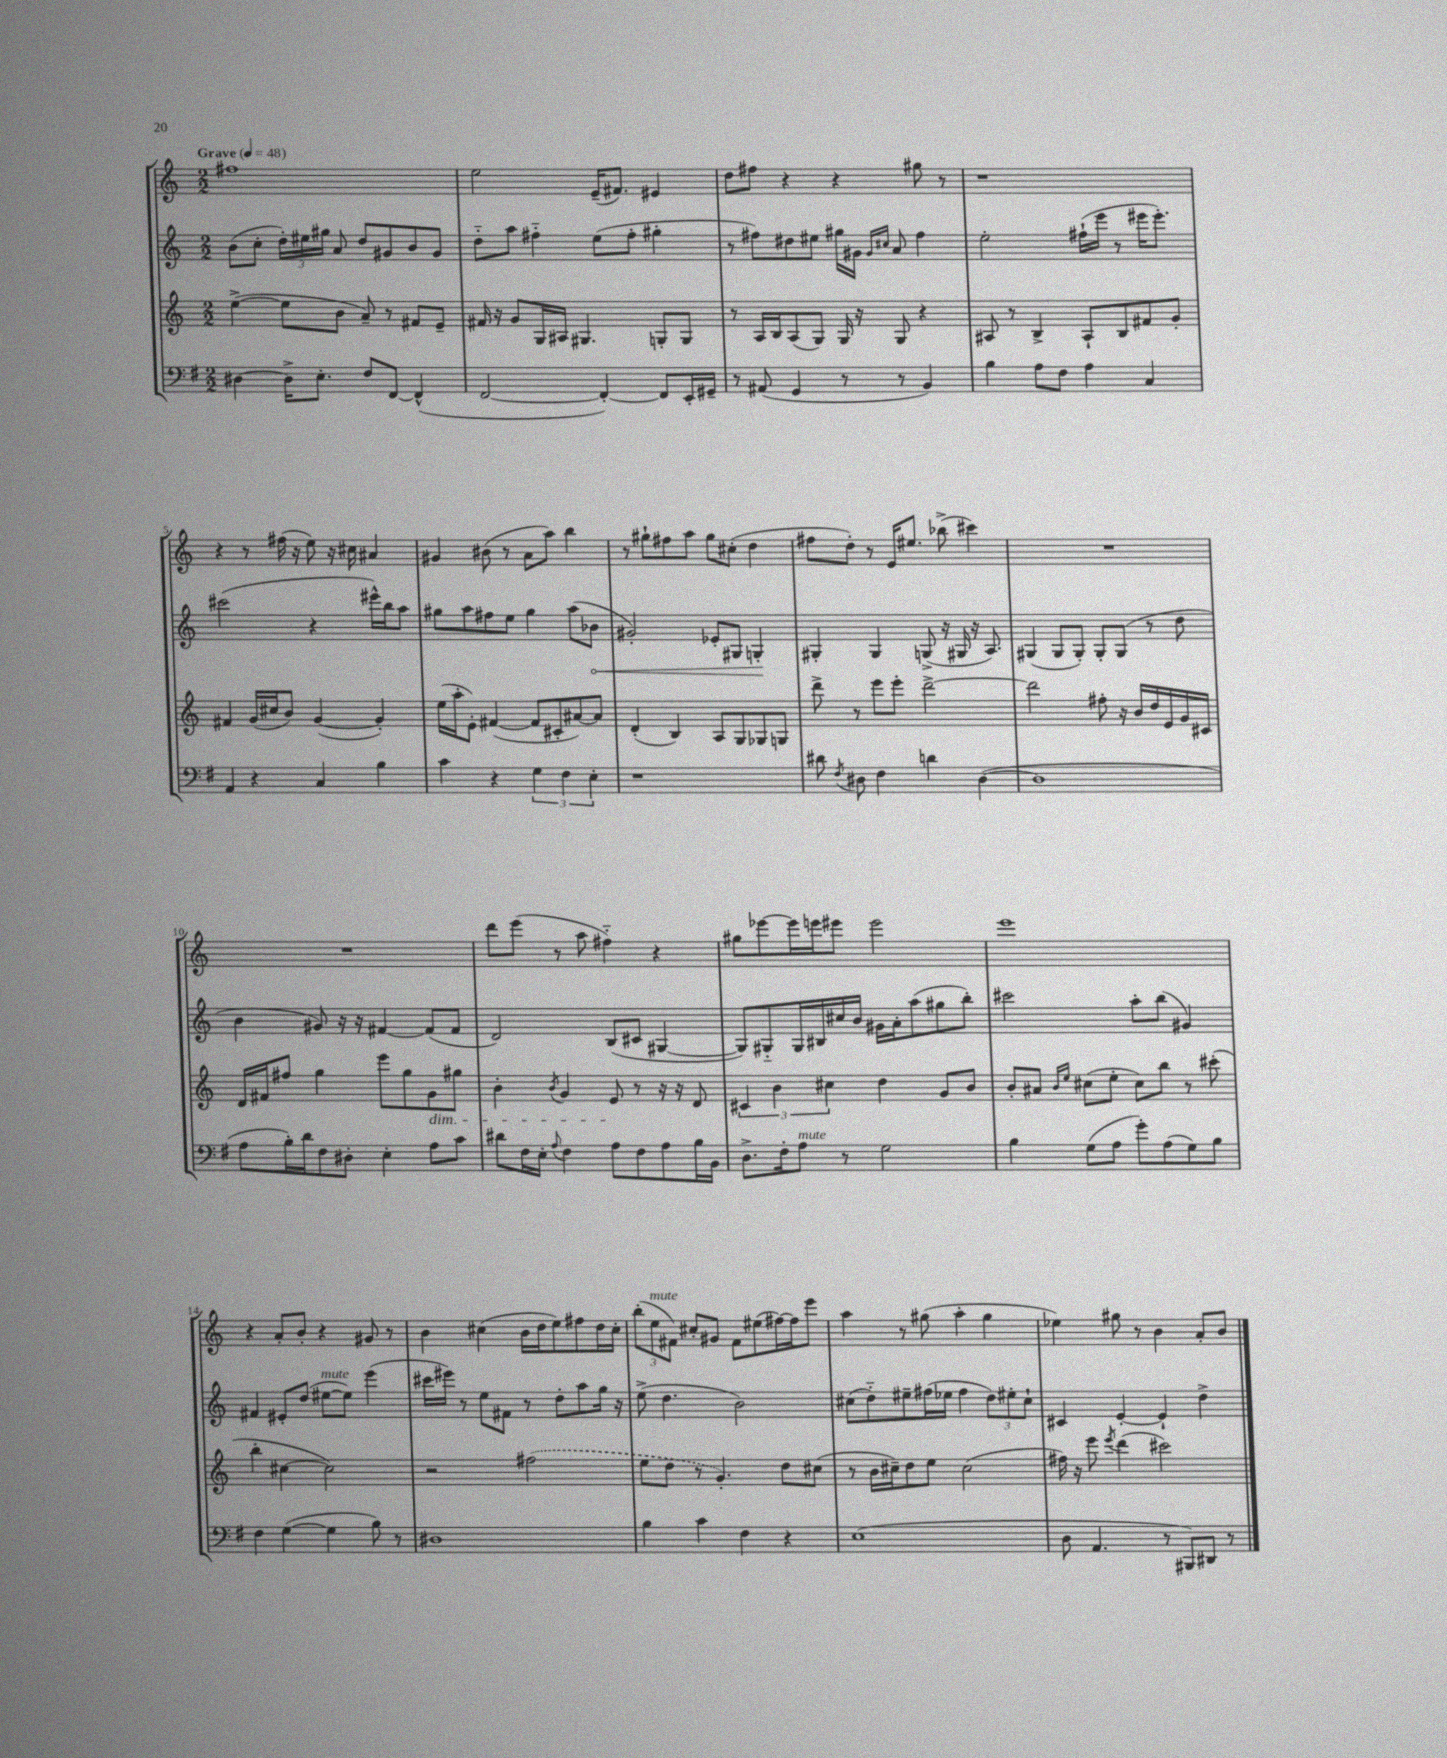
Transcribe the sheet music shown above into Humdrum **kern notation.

**kern	**kern	**kern	**kern
*staff4	*staff3	*staff2	*staff1
*clefF4	*clefG2	*clefG2	*clefG2
*k[f#]	*k[]	*k[]	*k[]
*M2/2	*M2/2	*M2/2	*M2/2
*MM48	*MM48	*MM48	*MM48
[4D#	([4ee^	(8b	1ff#
.	.	8cc'	.
16D#^]	8ee]	24dd')	.
.	.	24ee#	.
8.E'	.	.	.
.	.	24gg#	.
.	8b	8a	.
8F#	8a~)	8dd	.
[8FF#	8r	8g#	.
(4FF#^^]	8f#	8b	.
.	8e~	8g#	.
=	=	=	=
[2FF#	16f#	8dd'~	2ee
.	16r	.	.
.	8g	8aa	.
.	16G	4ff#'~	.
.	16A#	.	.
.	4.G#	.	.
4FF#'_)	.	(8ee	(16e~
.	.	.	8.f#)
.	.	8ff#'	.
8FF#]	8G'	4gg#'	4e#
16EE'	8G	.	.
16GG#~	.	.	.
=	=	=	=
8r	8r	8r	8dd
(8AA#	16A	8ff#)	8ff#
.	16B	.	.
4GG	(8A	8dd#	4r
.	8G)	8ee#	.
8r	16G	16gg#	4r
.	16r	16g#	.
.	.	16qqg#	.
.	.	16qqcc#	.
8r	8G	8a	.
4BB)	4r	4ff#	8gg#
.	.	.	8r
=	=	=	=
4B	8A#	2ee'	1r
.	8r	.	.
8A	4B^	.	.
8F#	.	.	.
4A	8A#`	(16ff#`	.
.	.	16eee	.
.	8B	8r	.
4C	8f#	16eee#	.
.	.	8.eee#')	.
.	8g'	.	.
=	=	=	=
4AA	4f#	(2ccc#	4r
4r	(16g	.	8r
.	16cc#	.	.
.	8b)	.	(16ff#
.	.	.	16r
4C	([4g	4r	8ee)
.	.	.	16r
.	.	.	16cc#
4B	4g'])	16eee#^^)	4a#
.	.	16bb	.
.	.	8aa	.
=	=	=	=
4c	(16ee	8gg#	4g#
.	16aa'	.	.
.	8e')	8aa	.
4r	([4f#	8ff#	(8b#
.	.	8ee	8r
6G	8f#]	4gg#	8a
.	8c#'	.	8aa)
6F#	.	.	.
.	[8a#)	(8aa	4bb
6E'	.	.	.
.	8a#]	8b-	.
=	=	=	=
1r	(4d'	2g#')	8r
.	.	.	8gg#`
.	4B)	.	8ff#
.	.	.	8aa
.	8A	8e-'	8gg#
.	8G	8G#	(8cc#'
.	8G-	4G'	4dd
.	8G	.	.
=	=	=	=
8d#	8ddd^	4G#'	8ff#
8qF#	.	.	.
8D#	8r	.	8dd')
4F#	8eee	4G#	8r
.	8eee'	.	16e
.	.	.	8.ee#
4d	[2ddd^	(8G^	.
.	.	16r	(8bb-^
.	.	16G#	.
([4D#	.	16r	4ccc#)
.	.	8.A)	.
=	=	=	=
1D#]	2ddd]	(4G#	1r
.	.	8G#	.
.	.	8G#')	.
.	8ff#'	8G#'	.
.	16r	(8G#	.
.	16b	.	.
.	16dd	8r	.
.	16e	.	.
.	16g	8dd	.
.	16c#	.	.
=	=	=	=
8A	16d	4b	1r
.	16f#	.	.
16B')	8ff#	.	.
16d	.	.	.
8F#	4gg	8g#)	.
8D#'	.	16r	.
.	.	16r	.
4E'	8eee	[4f#	.
.	8gg	.	.
8A	8g	(8f#]	.
8c	8gg#	8f#	.
=	=	=	=
8d#	4b'	2d)	8ddd
16F#	.	.	(8eee
16E'	.	.	.
8qqA	8qb	.	.
4F#	4g	.	8r
.	.	.	8aa
8A	8e	(8B	4ff#'~)
8F#	8r	8c#	.
8A	16r	[4G#	4r
.	16r	.	.
16B	8d	.	.
16BB	.	.	.
=	=	=	=
8.D^	6c#	8G#])	8gg#
.	.	8G#'~	[8eee-
.	6b	.	.
16F#'	.	.	.
8A	.	16G#	16eee-]
.	.	16B#	16eee
.	6cc#	.	.
8r	.	16cc#	8eee#
.	.	16b	.
2G	4dd	16g#	2eee#
.	.	16a'	.
.	.	(8aa	.
.	8g	8gg#	.
.	8b	8bb')	.
=	=	=	=
4B	8b'	2ccc#	1eee
.	8a#	.	.
.	16qqb	.	.
.	16qqee	.	.
(8G	(8cc#	.	.
8A	8ee'	.	.
8g')	8cc#)	8aa'	.
(8A	8bb	(8bb	.
8G)	8r	4g#)	.
8B	(8ccc#'	.	.
=	=	=	=
4F#	4bb'	4f#	4r
([4G	[4cc#	8e#'	8a'
.	.	(8dd	8b'
4G]	2cc#])	[8ee#	4r
.	.	8ee#])	.
8B)	.	(4eee	8g#
8r	.	.	8r
=	=	=	=
1D#	2r	16ccc#	4b
.	.	16eee#)	.
.	.	8r	.
.	.	8ee	(4cc#
.	.	8f#	.
.	(2ff#	8r	16b
.	.	.	16dd
.	.	8dd'	8ee)
.	.	8aa	8ff#
.	.	16gg	16dd
.	.	16r	16cc#'
=	=	=	=
4B	8ee	(8ee^	(12bb'
.	.	.	12ee
.	8dd	4.dd	.
.	.	.	12f#)
4c	8r	.	8cc#'
.	4.g')	.	8g#
4F#	.	2b)	8f#
.	.	.	(8ee#
4r	8dd	.	[16ff#)
.	.	.	16ff#]
.	(8cc#	.	8eee
=	=	=	=
(1E	8r	(8cc#	4aa
.	16b	8dd'~)	.
.	16cc#~)	.	.
.	8dd	8ee#~	8r
.	8ee	(16ff#	(8gg#
.	.	16ee-	.
.	(2cc#	4ff#	4aa'
.	.	12dd)	4gg#
.	.	12ee#'	.
.	.	12cc#`	.
=	=	=	=
8D	16ff#)	4c#	4ee-)
.	16r	.	.
4.AA	8eee	.	.
.	8qeee	.	.
.	(4ddd	[4e'	8gg#
.	.	.	8r
8r	2ccc#)	4e`]	4b
8BBB#)	.	.	.
8DD#	.	4dd^	8a'
8r	.	.	8b
==	==	==	==
*-	*-	*-	*-
